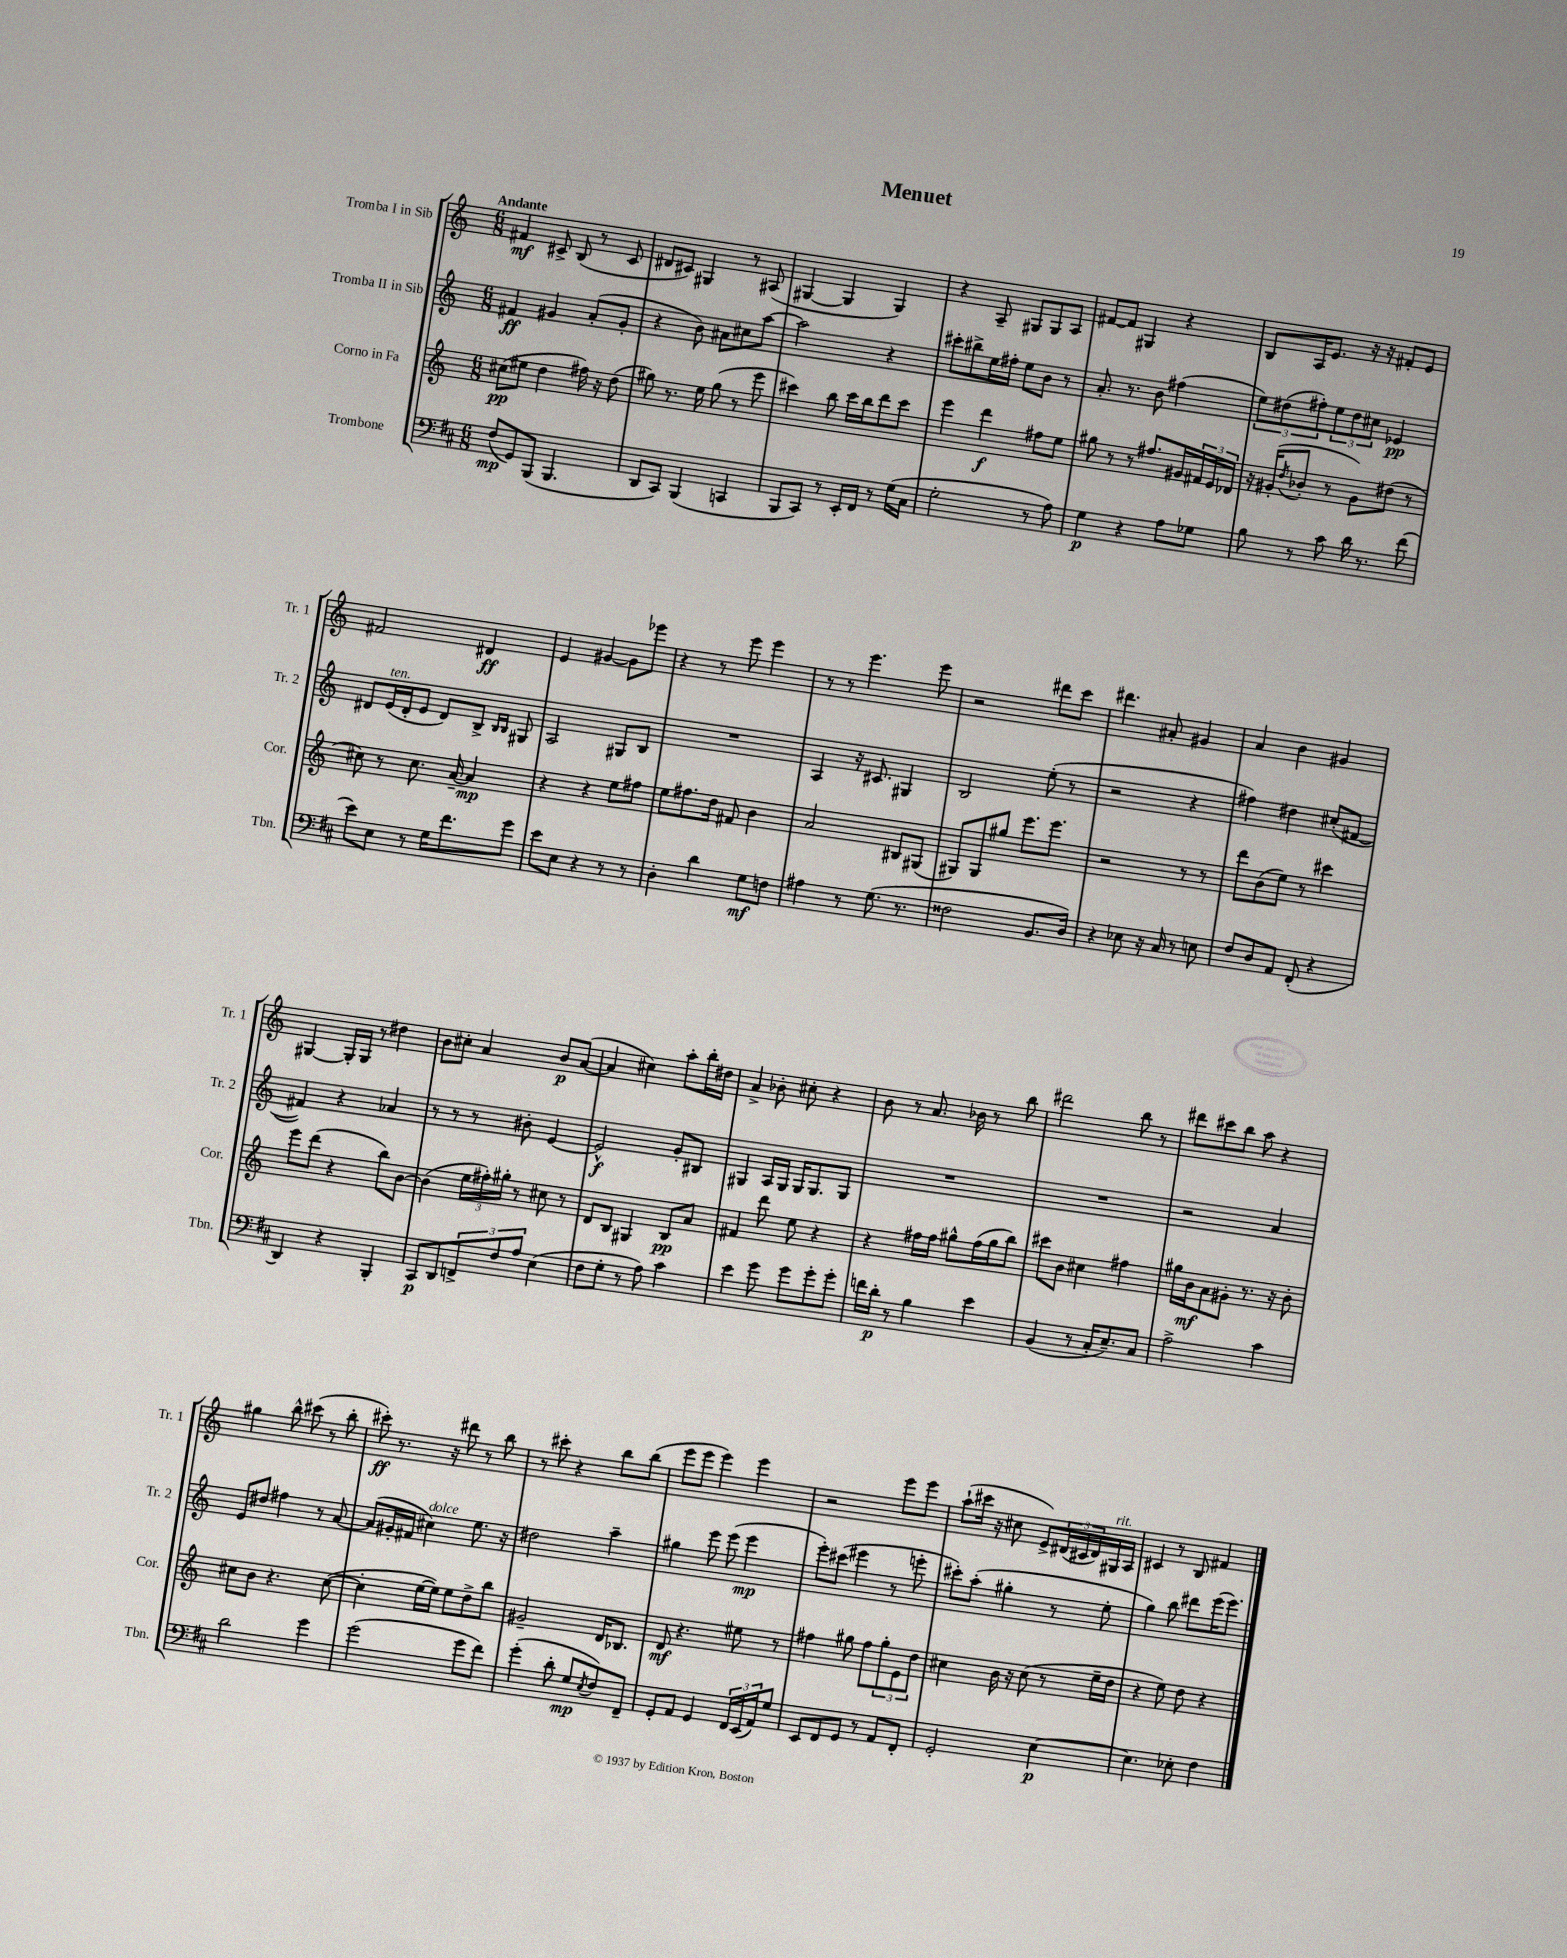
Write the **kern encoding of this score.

**kern	**kern	**kern	**kern
*staff4	*staff3	*staff2	*staff1
*clefF4	*clefG2	*clefG2	*clefG2
*k[f#c#]	*k[]	*k[]	*k[]
*M6/8	*M6/8	*M6/8	*M6/8
(8F#/L	(8cc#\L	4f#/	4f#/
8GG/)	8ee#\J	.	.
(8BBB/J	4dd\	4g#/	8c#^/
4.BBB/	.	.	(8B/
.	16ff#\)	(8a'/L	8r
.	16r	.	.
.	(8dd\	8g#'/J	8c#/
=	=	=	=
8DD/L	8gg#\)	4r	8d#/L
8CC#/J)	8.r	.	8c#/J)
(4BBB/	.	8b\)	4G#/
.	16ee\	.	.
.	(8gg#\	8a#\L	.
4CC/	8r	8cc#\	8r
.	8eee\	[8aa\J	(8A#/
=	=	=	=
8BBB/L	4ccc#\)	2aa\]	[4G#/
8CC#/J)	.	.	.
8r	8bb\	.	4G#/]
16EE'/LL	16ccc#\LL	.	.
16FF#/JJ	16bb\J	.	.
8r	8ddd\	4r	4G#/)
(16G\LL	8ccc#\J	.	.
16C#\JJ	.	.	.
=	=	=	=
2G'\	4eee\	8ccc#'\L	4r
.	.	8bb#^\	.
.	4ddd\	16ee\L	8A~/
.	.	16ff#'\JJ	.
.	.	8ee\L	8G#/L
8r	8ff#\L	8b\J	8G#/
8A\)	8ee\J	8r	8A/J
=	=	=	=
4G\	8gg#\	8.a'/	[8f#/L
.	8r	.	8f#/]J
.	.	8.r	.
4r	8r	.	4G#/
.	8.ff#/L	8b\	.
8A\L	.	(4ff#\	4r
.	16g#/L	.	.
8G-\J	24f#/	.	.
.	24e/	.	.
.	24d-/JJ	.	.
=	=	=	=
8B\	16r	12ee\L)	8B/L
.	(16g#'/LK	.	.
.	.	(12dd#\	.
.	8qdd/	.	.
8r	8b-'/J	.	16A/K
.	.	12ff#'\)	.
.	.	.	8.e/J
8c#\	8r	12ee\	.
.	.	12dd#\	.
16d\	8g#\L)	.	16r
.	.	12cc#\J	.
8.r	.	.	16r
.	(8dd#\J	4e-/	8f#'/L
(8f#\	8r	.	8e/J
=	=	=	=
8e\L)	8cc#\)	8d#/L	2f#/
8E\J	8r	(16e/L	.
.	.	16d#'/J	.
8r	8.cc#\	8e/J	.
16G\LK	.	8d#/L)	.
8.f#\	[16a~/	.	.
.	4a/]	8B^/J	4d#/
.	.	16qqB/LL	.
.	.	16qqB/JJ	.
8g\J	.	8G#/	.
=	=	=	=
8e\L	4r	2A/	4e/
8E\J	.	.	.
4r	4r	.	[4g#/
8r	8ee\L	8G#/L	8g#\]L
8r	8ff#\J	8B/J	8eee-\J
=	=	=	=
4D'\	8ee\L	2.r	4r
.	8.ff#\	.	.
4d\	.	.	8r
.	16dd\Jk	.	.
.	8f#/	.	8eee\
8G\L	4b\	.	4eee\
8F\J	.	.	.
=	=	=	=
4A#\	2a/	4A/	8r
.	.	.	8r
8r	.	16r	4.eee\
.	.	8.c#/	.
(8.G\	.	.	.
.	8B#/L	4G#/	.
8.r	.	.	.
.	(8G#/J	.	8eee\
=	=	=	=
2F##\	8G#/L)	2B/	2r
.	8G#/	.	.
.	8gg#/J	.	.
.	8.eee\L	.	.
8.BB/L	.	(8ee'\	8ddd#\L
.	8.eee\J	.	.
.	.	8r	8ccc\J
16D/Jk)	.	.	.
=	=	=	=
4r	2r	2r	4.ddd#\
8E-\	.	.	.
16r	.	.	8a#'/
16C#/	.	.	.
8r	8r	4r	4g#/
8E\	8r	.	.
=	=	=	=
8F#/L	8ddd\L	4ff#\)	4a/
8D/	(8b\	.	.
8AA/J	8ee\J)	4dd#\	4b\
(8FF#'/	8r	.	.
4r	4ccc#\	(8cc#'/L	4g#/
.	.	[8f#/J	.
=	=	=	=
4DD/)	8eee\L	4f#/])	[4G#/
.	(8ddd\J	.	.
4r	4r	4r	16G#'/]LL
.	.	.	16G#/JJ
.	.	.	8r
4BBB'/	8bb\L)	4a-/	4dd#\
.	[8b\J	.	.
=	=	=	=
8CC#/L	(4b\]	8r	8b\L
8DD/	.	8r	8cc#'\J
12FF^/	24ee\LL	8r	4a/
.	24ff#'\)	.	.
12F#/	24gg#'\JJ	.	.
.	8r	8b#'\	.
12A/J	.	.	.
(4E\	8cc#\	[4e/	8b/L
.	8r	.	([8a/J
=	=	=	=
8F#\L	8d/L	2e^^/]	4a/]
8G'\J	8B/J	.	.
8r	4G#/	.	4cc#\)
8A\)	.	.	.
4c#\	8B/L	8g'/L	8aa'\L
.	8a/J	8B#/J	16bb'\L
.	.	.	16dd#\JJ
=	=	=	=
4e\	4f#/	4G#/	4a^/
8g\	8ddd\	16A/LL	8b-'\
.	.	16G#/JJ	.
8g\L	8ee\	16G#/LK	8cc#'\
.	.	8.G#/	.
8g'\	4r	.	4r
8g'\J	.	8G#/J	.
=	=	=	=
16f\LL	4r	2.r	8b\
16d'\JJ	.	.	.
8r	.	.	8r
4B\	16ff#\LL	.	8.a/
.	16ff#\JJ	.	.
.	8gg#^^\L	.	.
.	.	.	16b-\
4e\	(16ff#\L	.	8r
.	16gg#\J	.	.
.	8bb\J)	.	8bb\
=	=	=	=
(4BB/	8ccc#\L	2.r	2ddd#\
.	8b\J	.	.
8r	4cc#\	.	.
16C#'/LK	.	.	.
8.E~/)	.	.	.
.	4ff#\	.	8bb\
8C#/J	.	.	8r
=	=	=	=
2A^\	16gg#\LL	2r	8ddd#\L
.	16b\J	.	.
.	8a\	.	8ccc#\
.	8g#'\J	.	8bb\J
.	8.r	.	8aa\
4c#\	.	4a/	4r
.	16r	.	.
.	8b'\	.	.
=	=	=	=
2d\	8cc#\L	8e/L	4gg#\
.	8b\J	8dd#/J	.
.	4.r	4ff#\	8bb^^\
.	.	.	(8ccc#\
4g\	.	8r	8r
.	([8cc#\	[8a/	8bb'\
=	=	=	=
(2g\	4cc#'\]	(8a/]L	8ccc#'\)
.	.	16g#'/L	8.r
.	.	16f#/JJ	.
.	[16ee\LL	4cc#\)	.
.	16ee\]JJ)	.	16r
.	8ee\L	.	8ddd#\
8g\L	8dd^\	8.ee\	8r
8f#\J)	8bb\J	.	8bb\
.	.	16r	.
=	=	=	=
(4g'\	2g#~/	2dd#\	8r
.	.	.	8ccc#'\
8d'\	.	.	4r
8G/L	.	.	.
8qE/	.	.	.
8F#/)	16d/LK	4aa~\	8bb\L
.	8.B-/J	.	.
8FF#~/J	.	.	(8bb\J
=	=	=	=
8GG'/L	8d/	4gg#\	8eee\L
8AA/J	4.r	.	8eee\J
4GG/	.	8eee\	4eee\)
.	.	(8eee\	.
24FF#/LL	8ee#\	4eee\	4eee\
(24EE/	.	.	.
24AA/J)	.	.	.
8G/J	8r	.	.
=	=	=	=
8EE/L	4ff#\	8eee'\L)	2r
8FF#/	.	(8ccc#\J	.
8GG/J	8gg#\	4eee#\	.
8r	8ff#\L	.	.
8AA/L	12gg#'\	8r	8eee\L
.	12e\	.	.
8FF#'/J	.	8eee'\	8eee\J
.	12dd\J	.	.
=	=	=	=
2GG'/	4cc#\	8ccc#'\L)	(8aa`\L
.	.	(8aa'\J	16ccc#\Jk
.	.	.	16r
.	16b\	4gg#'\	8cc#\
.	16r	.	.
.	(8cc#\	.	8e^/L)
[4E\	8r	8r	(24d#/L
.	.	.	24c#/
.	.	.	24d#/)
.	16ee~\LL	8ee'\	16G#/
.	16dd\JJ	.	16A/JJ
=	=	=	=
4.E\]	4r	4gg\)	4c#/
.	8ee\)	8bb\	8r
8E-'\	8dd\	8ddd#\L	8B/
4F#\	4r	(16eee\K	4f#/
.	.	8.eee\J)	.
==	==	==	==
*-	*-	*-	*-
